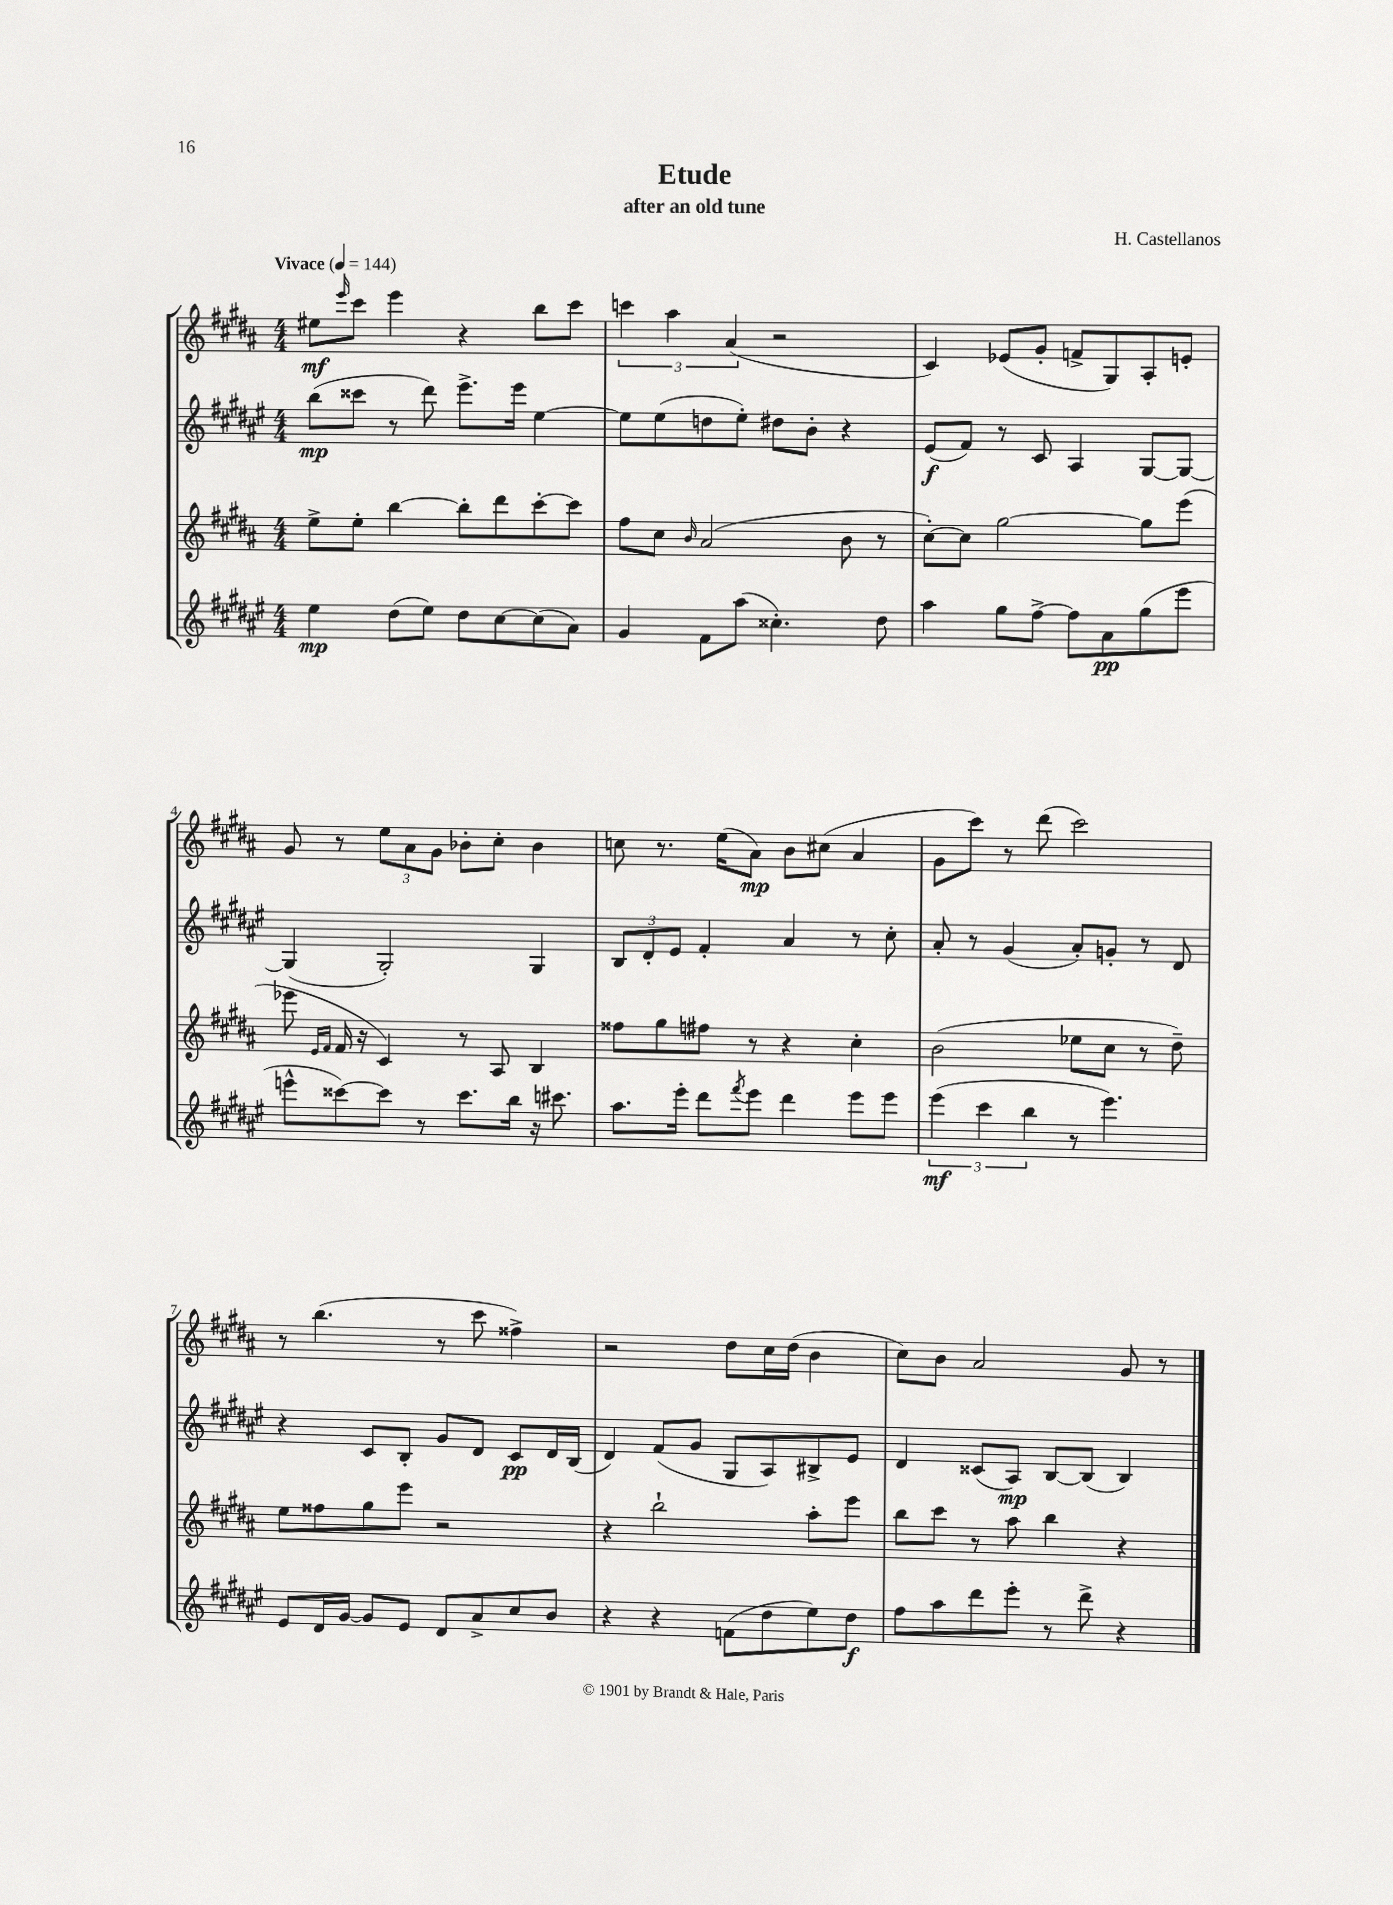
\header { title = "Etude" composer = "H. Castellanos" subtitle = "after an old tune" }
<<
\new StaffGroup <<
\new Staff = "s0" {
    \clef treble \key b \major \numericTimeSignature \time 4/4 \tempo "Vivace" 4 = 144
    eis''8\mf \grace { e'''16 } cis'''8 e'''4 r4 b''8 cis'''8 |
    \tuplet 3/2 { c'''4 ais''4 ais'4( } r2 |
    cis'4) ees'8( gis'8-. f'8-> gis8) ais8-. e'8-. |
    gis'8 r8 \tuplet 3/2 { e''8 ais'8 gis'8 } bes'8-. cis''8-. bes'4 |
    c''8 r8. e''16( ais'8\mp) b'8 cis''8( ais'4 |
    gis'8 cis'''8) r8 dis'''8( cis'''2) |
    r8 b''4.( r8 cis'''8 fisis''4->) |
    r2 dis''8 cis''16 dis''16( b'4 |
    cis''8) b'8 ais'2 gis'8 r8 \bar "|." |
}
\new Staff = "s1" {
    \clef treble \key fis \major \numericTimeSignature \time 4/4
    b''8\mp( cisis'''8 r8 dis'''8) eis'''8.-> eis'''16 eis''4~ |
    eis''8 eis''8( d''8 eis''8-.) dis''8 b'8-. r4 |
    eis'8\f( fis'8) r8 cis'8 ais4 gis8~ gis8~ |
    gis4( gis2-.) gis4 |
    \tuplet 3/2 { b8 dis'8-. eis'8 } fis'4-. ais'4 r8 cis''8-. |
    ais'8-. r8 gis'4( ais'8-.) g'8-. r8 dis'8 |
    r4 cis'8 b8-. gis'8 dis'8 cis'8\pp dis'16 b16( |
    dis'4) fis'8( gis'8 gis8 ais8) bis8-> eis'8 |
    dis'4 cisis'8( ais8\mp) b8~ b8( b4) \bar "|." |
}
\new Staff = "s2" {
    \clef treble \key b \major \numericTimeSignature \time 4/4
    e''8-> e''8-. b''4~ b''8-. dis'''8 cis'''8~-. cis'''8 |
    fis''8 cis''8 \grace { b'16 } ais'2( b'8 r8 |
    cis''8~-.) cis''8 gis''2~ gis''8 e'''8( |
    ees'''8 \grace { e'16 fis'16 } fis'16 r16 cis'4) r8 ais8 b4 |
    fisis''8 gis''8 fis''8 r8 r4 cis''4-. |
    b'2( ees''8 cis''8 r8 dis''8--) |
    e''8 fisis''8 gis''8 e'''8 r2 |
    r4 b''2-! ais''8-. e'''8 |
    b''8 cis'''8 r8 ais''8 b''4 r4 \bar "|." |
}
\new Staff = "s3" {
    \clef treble \key fis \major \numericTimeSignature \time 4/4
    eis''4\mp dis''8( eis''8) dis''8 cis''8~ cis''8( ais'8) |
    gis'4 fis'8 ais''8( cisis''4.-.) dis''8 |
    ais''4 gis''8 fis''8~-> fis''8 ais'8\pp gis''8( eis'''8 |
    e'''8-^ cisis'''8~) cisis'''8 r8 cisis'''8. b''16 r16 cis'''8. |
    ais''8. eis'''16-. dis'''8 \acciaccatura { fis'''8 } eis'''8 dis'''4 eis'''8 eis'''8 |
    \tuplet 3/2 { eis'''4\mf( cis'''4 b''4 } r8 eis'''4.) |
    eis'8 dis'16 gis'16~ gis'8 eis'8 dis'8 ais'8-> cis''8 b'8 |
    r4 r4 f'8( dis''8 eis''8) dis''8\f |
    fis''8 ais''8 dis'''8 eis'''8-. r8 dis'''8-> r4 \bar "|." |
}
>>
>>
